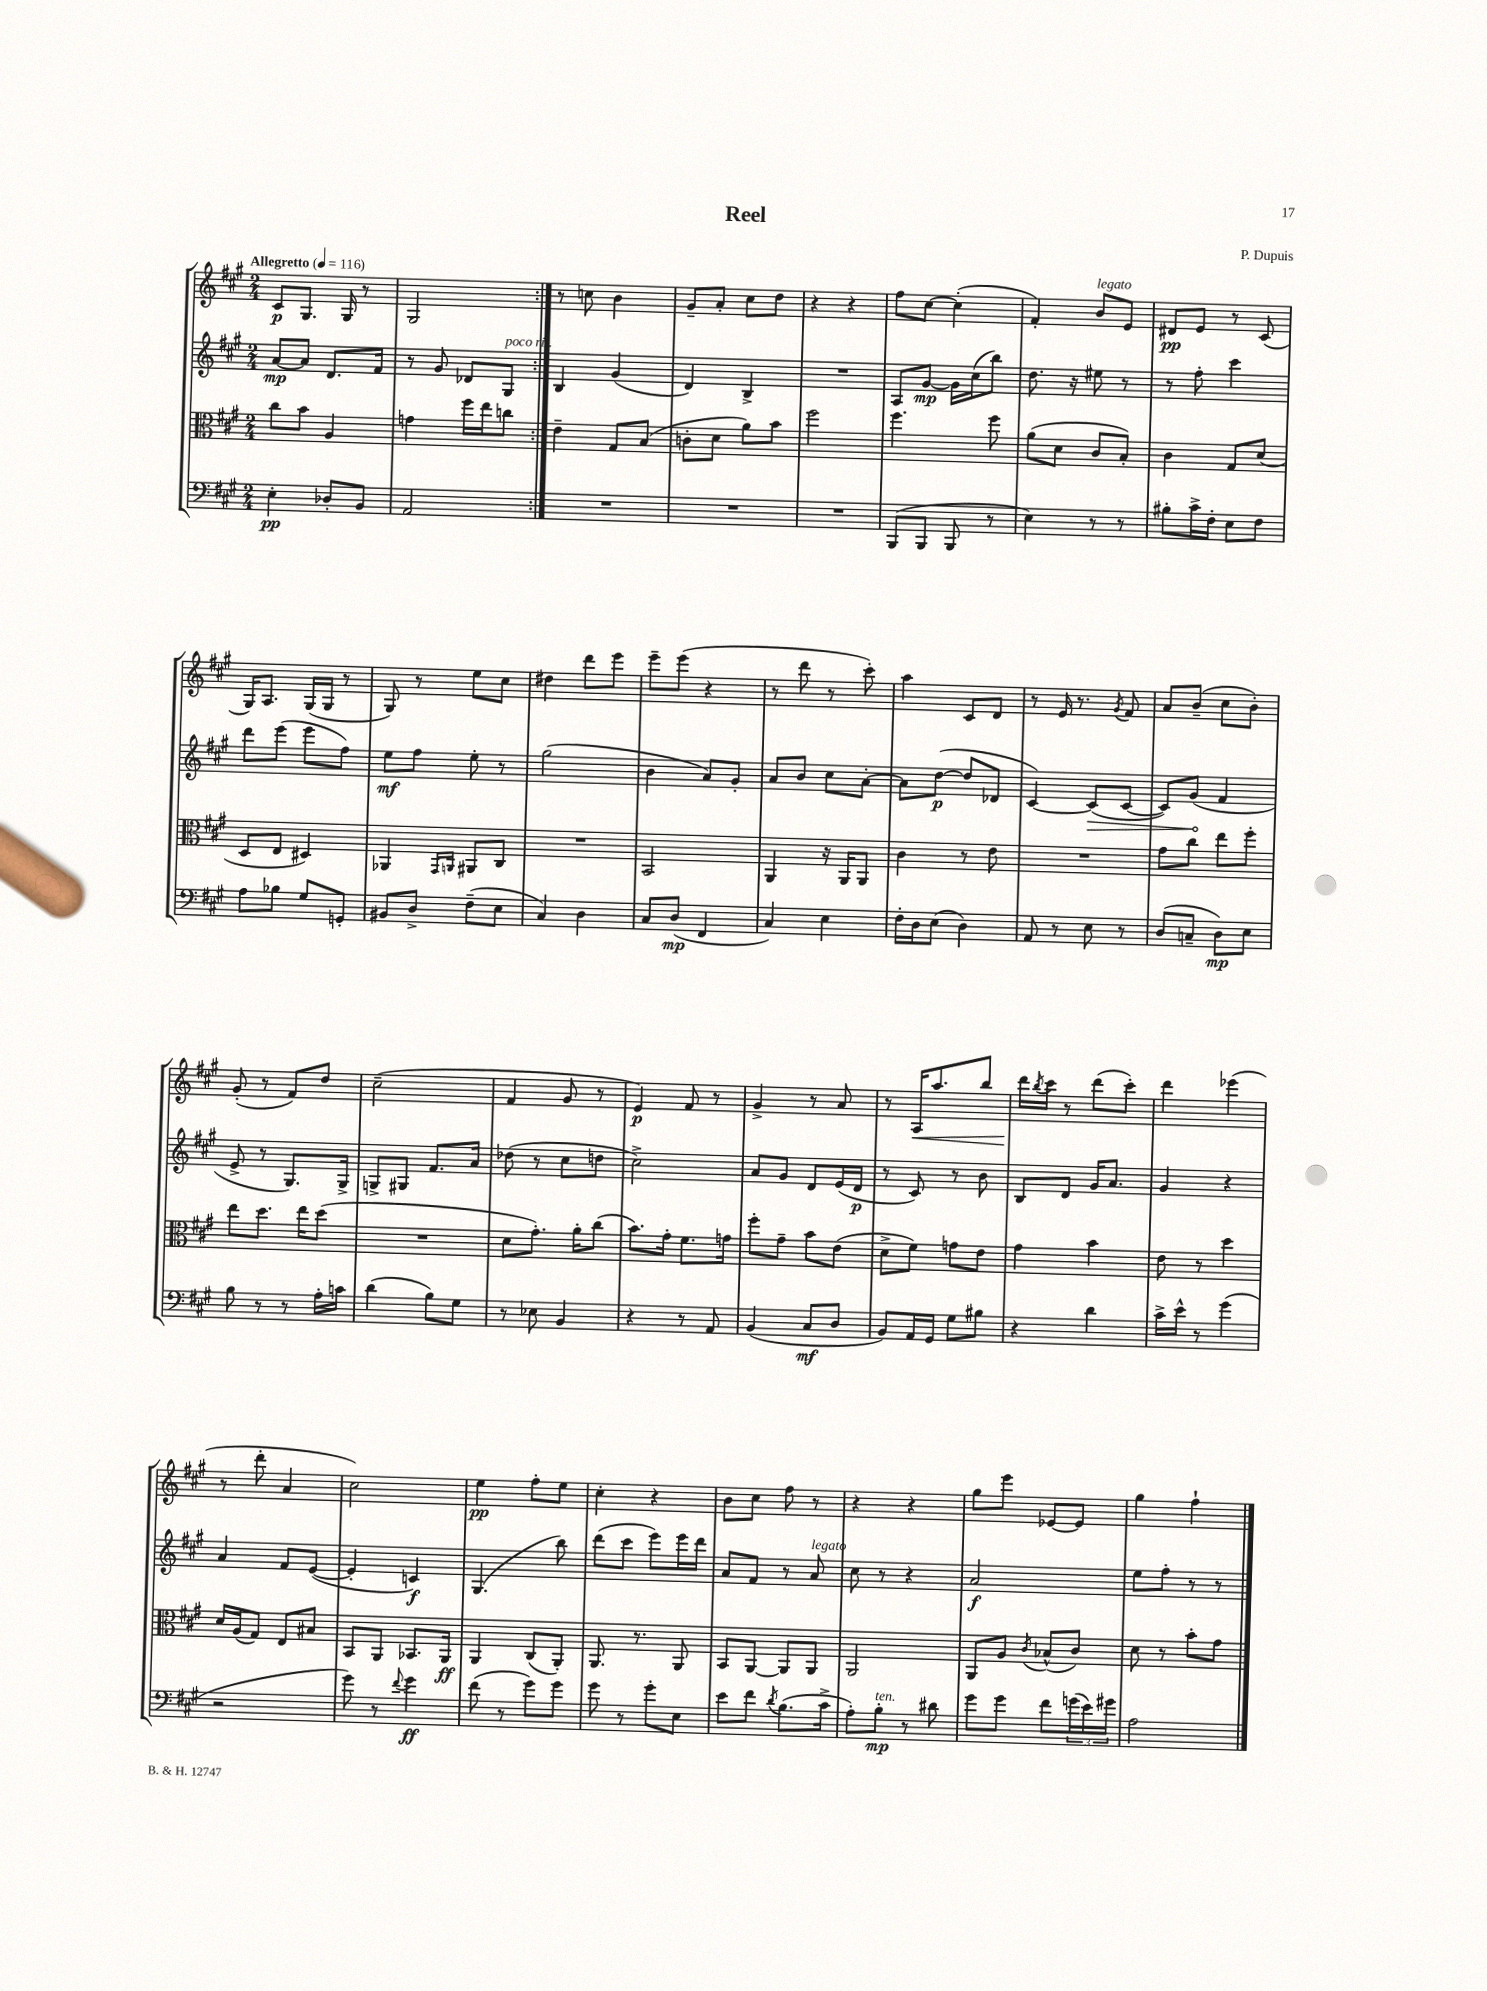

**kern	**kern	**kern	**kern
*staff4	*staff3	*staff2	*staff1
*clefF4	*clefC3	*clefG2	*clefG2
*k[f#c#g#]	*k[f#c#g#]	*k[f#c#g#]	*k[f#c#g#]
*M2/4	*M2/4	*M2/4	*M2/4
*MM116	*MM116	*MM116	*MM116
4E'\	8cc#\L	[8a/L	8c#/L
.	8b\J	8a/]J	8.G#/J
8D-'/L	4A/	8.d/L	.
.	.	.	16G#/
8BB/J	.	.	8r
.	.	16f#/Jk	.
=	=	=	=
2AA/	4g\	8r	2G#/
.	.	8g#/	.
.	16ff#\LL	8d-/L	.
.	16ee\J	.	.
.	8cc\J	8G#/J	.
=:|!	=:|!	=:|!	=:|!
2r	4e~\	4B/	8r
.	.	.	8cc\
.	8G#/L	(4g#/	4b\
.	(8B/J	.	.
=	=	=	=
2r	8c'\L	4d/)	8g#~/L
.	8d\J	.	8a'/J
.	8a\L)	4B^/	8cc#\L
.	8b\J	.	8dd\J
=	=	=	=
2r	2ff#\	2r	4r
.	.	.	4r
=	=	=	=
(8BBB/L	4.ff#\	8A/L	8ff#\L
8BBB/J	.	[8g#/J	[8cc#\J
8BBB/	.	16g#\]LL	(4cc#'\]
.	.	(16cc#\J	.
8r	8ff#\	8bb\J)	.
=	=	=	=
4E\)	(8a\L	8.dd\	4f#'/)
.	8d\J	.	.
.	.	16r	.
8r	8c#/L	8ee#\	8b/L
8r	8B'/J)	8r	8e/J
=	=	=	=
8B#'\L	4c#\	8r	8d#/L
16c#^\L	.	8ff#'\	8e/J
16F#'\JJ	.	.	.
8E\L	8G#/L	4ccc#\	8r
8F#\J	(8d/J	.	(8c#/
=	=	=	=
8A\L	8D/L	8ddd\L	16G#/LK)
.	.	.	8.A/J
8B-\J	8E/J	(8eee\J	.
8G#/L	4D#/)	8eee\L	(16G#/LL
.	.	.	16G#/JJ
8GG'/J	.	8ff#\J)	8r
=	=	=	=
8BB#/L	4AA-/	8ee\L	8G#/)
8D^/J	.	8ff#\J	8r
.	16qqGG#/LL	.	.
.	16qqAA/JJ	.	.
(8F#~\L	8AA#/L	8ee'\	8ee\L
8E\J	8C#/J	8r	8cc#\J
=	=	=	=
4C#/)	2r	(2gg#\	4dd#\
4D\	.	.	8ddd\L
.	.	.	8eee\J
=	=	=	=
8C#/L	2BB/	4b\	8eee~\L
(8D/J	.	.	(8eee\J
4FF#/	.	8a/L)	4r
.	.	8g#'/J	.
=	=	=	=
4C#/)	4AA/	8a/L	8r
.	.	8b/J	8ddd\
4E\	16r	8cc#\L	8r
.	16AA/LK	.	.
.	8AA/J	[8a'\J	8ccc#'\)
=	=	=	=
16F#'\LL	4c#\	8a\]L	4aa\
16D\J	.	.	.
(8E\J	.	([8dd\J	.
4D\)	8r	8dd/]L	8c#/L
.	8e\	8d-/J	8d/J
=	=	=	=
8AA/	2r	[4c#/)	8r
8r	.	.	16e/
.	.	.	8.r
8E\	.	(8c#/]L	.
.	.	.	8qg#/
8r	.	[8c#/J	8f#/
=	=	=	=
(8D/L	8g#\L	8c#/]L)	8a/L
8C~/J	8cc#\J	(8g#/J	(8b~/J
8D\L)	8ee\L	4f#/	8cc#\L
8E\J	8ff#'\J	.	8b'\J)
=	=	=	=
8B\	8ee\L	8e^/	(8g#'/
8r	8.dd\J	8r	8r
8r	.	8.G#/L)	8f#/L)
.	16ee\LK	.	.
16A'\LL	(8dd\J	.	8dd/J
16c\JJ	.	16G#^/Jk	.
=	=	=	=
(4d\	2r	8G^/L	(2cc#~\
.	.	8G#/J	.
8B\L)	.	8.f#/L	.
8G#\J	.	.	.
.	.	16a/Jk	.
=	=	=	=
8r	8d\L	(8dd-\	4f#/
8E-\	8.g#'\J)	8r	.
4BB/	.	8cc#\L	8g#/
.	16a'\LK	.	.
.	(8cc#\J	8dd\J	8r
=	=	=	=
4r	8.b\L)	2cc#^\)	4e/)
.	16g#'\Jk	.	.
8r	8.f#\L	.	8f#/
8AA/	.	.	8r
.	16g\Jk	.	.
=	=	=	=
(4BB/	8ff#'\L	8a/L	4g#^/
.	8g#~\J	8g#/J	.
8C#/L	8b\L	8d/L	8r
8D/J	(8e\J	(16e/L	8a/
.	.	16d/JJ	.
=	=	=	=
8BB/L)	8d^\L	8r	8r
16AA/L	8f#\J)	8c#/)	16A/LK
16GG#/JJ	.	.	8.aa/
8G#\L	8g\L	8r	.
8B#\J	8e\J	8b\	8bb/J
=	=	=	=
4r	4g#\	8B/L	16ddd\LL
.	.	.	8qbb/
.	.	.	16ccc#\JJ
.	.	8d/J	8r
4d\	4b\	16g#/LK	(8ddd\L
.	.	8.a/J	.
.	.	.	8ccc#'\J)
=	=	=	=
16c#^\LL	8e\	4g#/	4ddd\
16e^^\JJ	.	.	.
8r	8r	.	.
(4g#\	4dd\	4r	(4eee-\
=	=	=	=
2r	16d/LL	4a/	8r
.	(16A/J	.	.
.	8G#/J)	.	8ddd'\
.	8E/L	8f#/L	4a/
.	8B#/J	([8e/J	.
=	=	=	=
8g#\)	8BB/L	4e'/]	2cc#\)
8r	8AA/J	.	.
8qqf#/	.	.	.
4g#\	8.BB-/L	4c/)	.
.	16AA/Jk	.	.
=	=	=	=
(8f#\	4AA/	(4.G#/	4ee\
8r	.	.	.
8g#\L)	(8C#/L	.	8ff#'\L
8g#\J	8AA'/J)	8bb\)	8ee\J
=	=	=	=
8g#\	8.AA/	(8ddd\L	4cc#'\
8r	.	8ccc#\J	.
.	8.r	.	.
8g#'\L	.	8eee\L)	4r
8E\J	8AA/	16eee\L	.
.	.	16ddd\JJ	.
=	=	=	=
8e\L	8BB/L	8a/L	8b\L
8f#\J	[8AA/J	8f#/J	8cc#\J
8qd/	.	.	.
(8.B\L	8AA/]L	8r	8ff#\
.	8AA/J	8a/	8r
16c#^\Jk	.	.	.
=	=	=	=
8A'\L)	2AA/	8cc#\	4r
8B'\J	.	8r	.
8r	.	4r	4r
8d#\	.	.	.
=	=	=	=
8g#\L	8AA/L	2a/	8gg#\L
8g#\J	8A/J	.	8eee\J
.	8qc#/	.	.
8f#\L	(8B-^^/L	.	[8e-/L
(24g\L	8c#/J)	.	8e-/]J
24e\)	.	.	.
24g#\JJ	.	.	.
=	=	=	=
2A\	8d\	8ee\L	4gg#\
.	8r	8ff#'\J	.
.	8b'\L	8r	4ff#`\
.	8g#\J	8r	.
==	==	==	==
*-	*-	*-	*-
